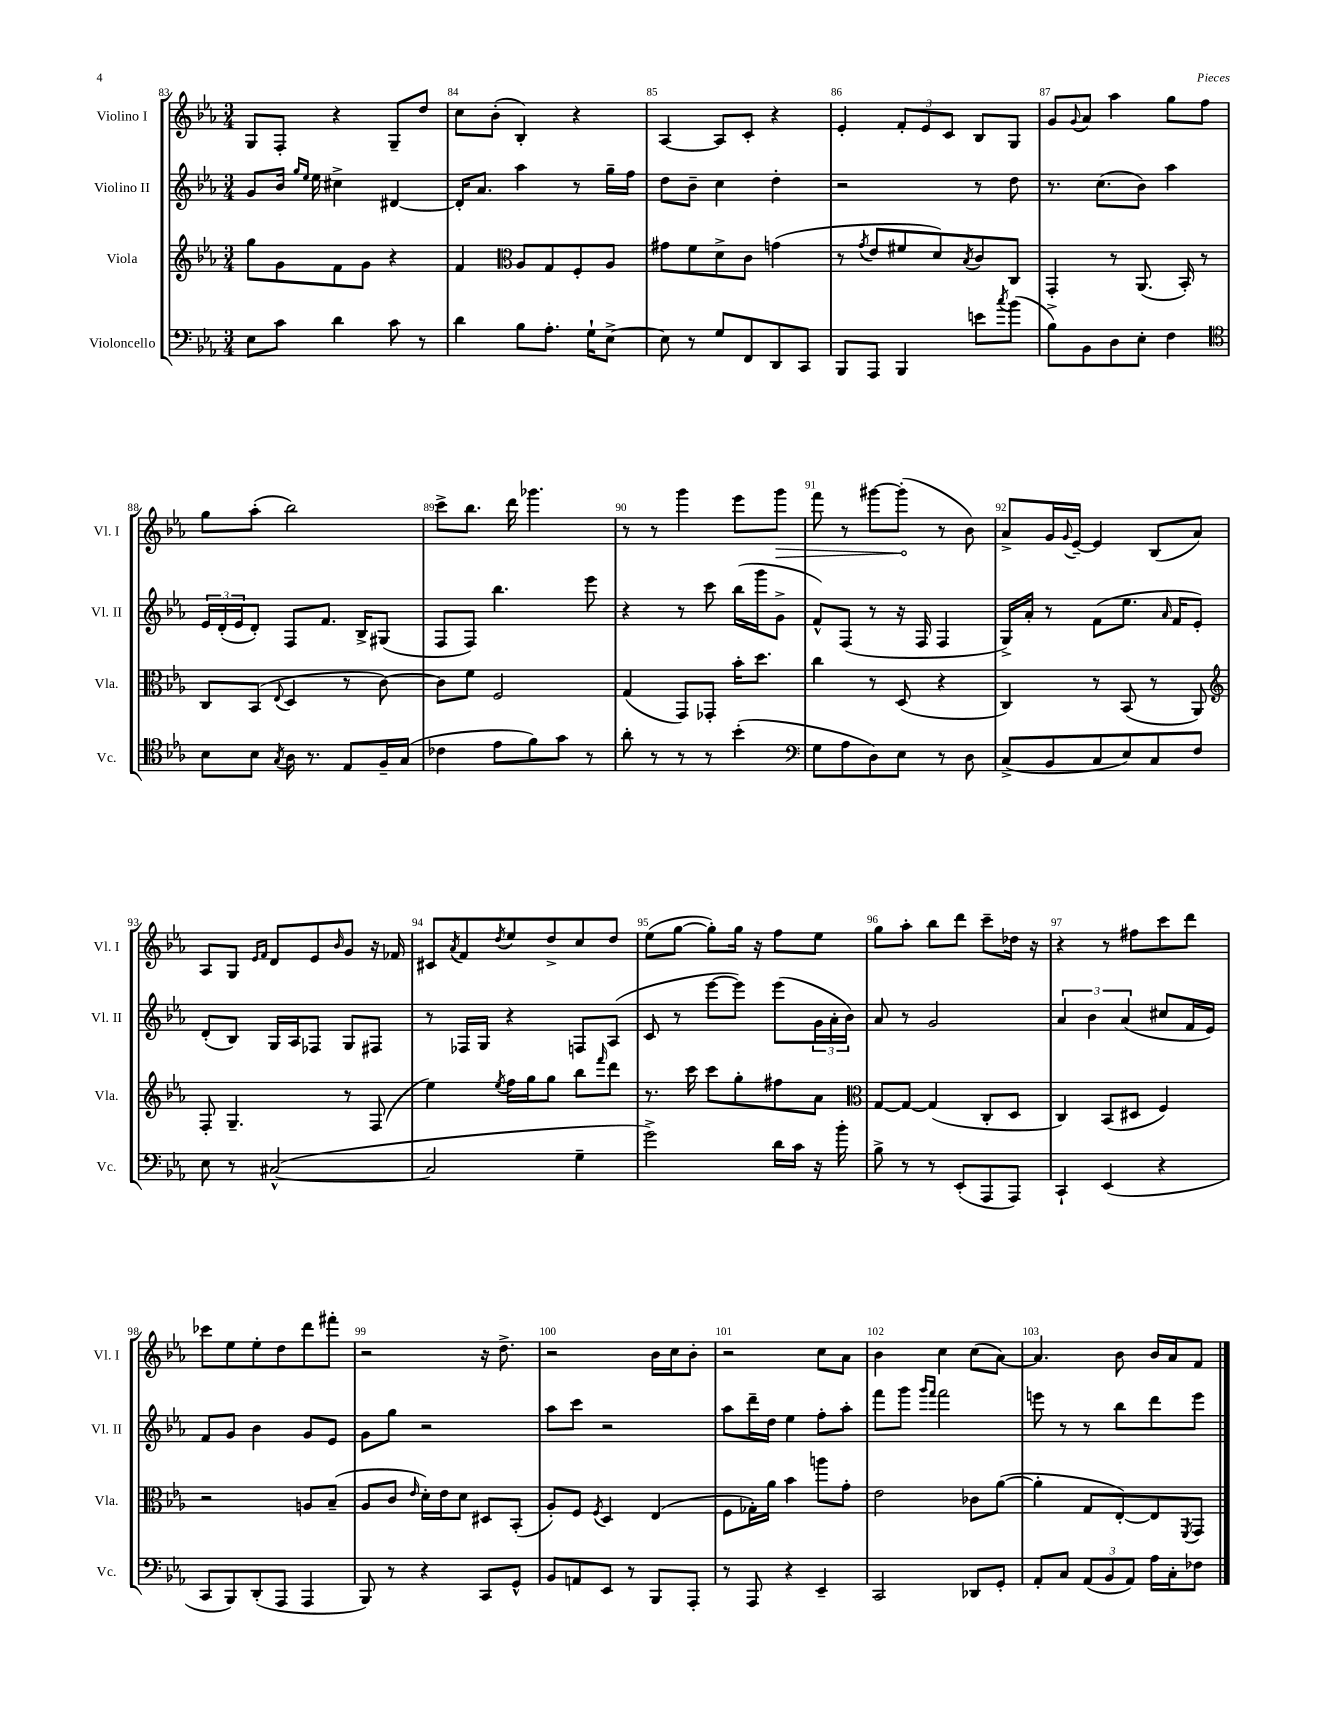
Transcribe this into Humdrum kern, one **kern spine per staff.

**kern	**kern	**kern	**kern	**dynam
*part4	*part3	*part2	*part1	*part1
*staff4	*staff3	*staff2	*staff1	*staff1
*I"Violoncello	*I"Viola	*I"Violino II	*I"Violino I	*
*I'Vc.	*I'Vla.	*I'Vl. II	*I'Vl. I	*
*clefF4	*clefG2	*clefG2	*clefG2	*
*k[b-e-a-]	*k[b-e-a-]	*k[b-e-a-]	*k[b-e-a-]	*
*M3/4	*M3/4	*M3/4	*M3/4	*
=83	=83	=83	=83	=83
8E-\L	8gg\L	8g/L	8G/L	.
8c\J	8g\	16b-/Jk	8F'/J	.
.	.	16qqgg/LL	.	.
.	.	16qqee-/JJ	.	.
.	.	16ee-\	.	.
4d\	8f\	4cc#X^\	4r	.
.	8g\J	.	.	.
8c\	4r	[4d#X/	8G~/L	.
8r	.	.	8dd/J	.
=84	=84	=84	=84	=84
4d\	4f/	16d#'/KL]	8cc\L	.
.	.	8.a-/J	.	.
.	.	.	(8b-'\J	.
*	*clefC3	*	*	*
8B-\L	8A-/L	4aa-\	4B-'/)	.
8.A-'\J	8G/	.	.	.
.	8F'/	8r	4r	.
16G`\KL	.	.	.	.
[8E-^\J	8A-/J	16gg~\LL	.	.
.	.	16ff\JJ	.	.
=85	=85	=85	=85	=85
8E-\]	8g#X\L	8dd\L	[4A-/	.
8r	8f\	8b-~\J	.	.
8G/L	8d^\	4cc\	8A-/L]	.
8FF/	8c\J	.	8c'/J	.
8DD/	(4gn\	4dd'\	4r	.
8CC/J	.	.	.	.
=86	=86	=86	=86	=86
8BBB-/L	8r	2r	4e-'/	.
.	8qg/	.	.	.
8AAA-/J	8e-/L	.	.	.
4BBB-/	8f#X/	.	12f'/L	.
.	.	.	12e-/	.
.	8d/)	.	.	.
.	.	.	12c/J	.
.	8qB-/	.	.	.
8en\L	8c/	8r	8B-/L	.
8qcc/	.	.	.	.
(8b-\J	8C/J	8dd\	8G/J	.
=87	=87	=87	=87	=87
8B-^\L)	4GG'/	8.r	8g/L	.
.	.	.	8qqg/	.
8BB-\	.	.	8a-/J	.
.	.	(8.cc\L	.	.
8D\	8r	.	4aa-\	.
8E-'\J	(8.AA-/	8b-\J)	.	.
4F\	.	4aa-\	8gg\L	.
.	16BB-'/)	.	.	.
.	8r	.	8ff\J	.
!!LO:LB:g=z
=88	=88	=88	=88	=88
*clefC4	*	*	*	*
8B-\L	8C/L	24e-/LL	8gg\L	.
.	.	(24d'/	.	.
.	.	24e-/J	.	.
8B-\J	(8BB-/J	8d'/J)	(8aa-'\J	.
8qG/	8qqE-/	.	.	.
16A-\	4D/	8F/L	2bb-\)	.
8.r	.	.	.	.
.	.	8.f/J	.	.
8E-/L	8r	.	.	.
.	.	16B-^/KL	.	.
16F~/L	[8c\)	(8G#X/J	.	.
(16G/JJ	.	.	.	.
=89	=89	=89	=89	=89
4c-X\	8c\L]	8F/L	8ccc^\L	.
.	8f\J	8F/J)	8.bb-\J	.
8e-\L	2F/	4.bb-\	.	.
.	.	.	16ddd\	.
8f\)	.	.	4.ggg-X\	.
8g\J	.	.	.	.
8r	.	8eee-\	.	.
=90	=90	=90	=90	=90
8a-'\	(4G/	4r	8r	.
8r	.	.	8r	.
8r	8GG/L)	8r	4ggg\	.
8r	8GG-X'/J	8ccc\	.	.
(4b-'\	16b-'\KL	(16bb-\LL	8eee-\L	.
.	8.dd\J	16ggg\J	.	.
!	!	!	!	!LO:HP:b
.	.	8g^\J	8ggg\J	>
=91	=91	=91	=91	=91
*clefF4	*	*	*	*
8G\L	4cc\	8f^^/L)	8fff\	.
8A-\	.	(8F/J	8r	.
8D\)	8r	8r	[8ggg#X\L	.
8E-\J	(8D/	16r	(8ggg#'\J]	.
.	.	16F/	.	.
8r	4r	4F/	8r	]
8D\	.	.	8b-\)	.
=92	=92	=92	=92	=92
(8C^/L	4C/)	16G^/LL)	8a-^/L	.
.	.	16a-'/JJ	.	.
8BB-/	.	8r	16g/L	.
.	.	.	8qqg/	.
.	.	.	[16e-~/JJ	.
8C/	8r	(8f\L	4e-/]	.
8E-/)	(8BB-/	8.ee-\J	.	.
8C/	8r	.	(8B-/L	.
.	.	16qqa-/	.	.
.	.	16f/KL	.	.
8F/J	8AA-/)	8e-'/J)	8a-/J)	.
!!LO:LB:g=z
=93	=93	=93	=93	=93
*	*clefG2	*	*	*
8E-\	8F'/	(8d'/L	8A-/L	.
8r	4.G~/	8B-/J)	8G/J	.
.	.	.	16qqe-/LL	.
.	.	.	16qqf/JJ	.
([2C#X^^/	.	16G/LL	8d/L	.
.	.	16A-/J	.	.
.	.	8F-X/J	8e-/	.
.	.	.	16qqb-/	.
.	8r	8G/L	8g/J	.
.	(8F/	8F#X/J	16r	.
.	.	.	16f-X/	.
=94	=94	=94	=94	=94
2C#/]	4ee-\)	8r	8c#X/L	.
.	.	.	8qa-/	.
.	.	16F-X/LL	8f/	.
.	.	16G/JJ	.	.
.	8qee-/	.	8qdd/	.
.	16ff\LL	4r	8ee-/	.
.	16gg\J	.	.	.
.	8gg\J	.	8dd^/	.
4G~\	8bb-\L	8Fn/L	8cc/	.
.	16qqfff/	.	.	.
.	8ddd\J	(8A-/J	8dd/J	.
=95	=95	=95	=95	=95
2g^\)	8.r	8c/	(8ee-\L	.
.	.	8r	[8gg\J	.
.	16ccc\	.	.	.
.	8ccc\L	[8eee-\L	8gg'\L])	.
.	8gg'\	8eee-\J])	16gg\Jk	.
.	.	.	16r	.
16d\LL	8ff#X\	(8eee-\L	8ff\L	.
16c\JJ	.	.	.	.
16r	8a-\J	24g\L	8ee-\J	.
.	.	24a-'\	.	.
16b-'\	.	.	.	.
.	.	24b-\JJ)	.	.
=96	=96	=96	=96	=96
*	*clefC3	*	*	*
8B-^\	[8G/L	8a-/	8gg\L	.
8r	8G/J_	8r	8aa-'\J	.
8r	(4G/]	2g/	8bb-\L	.
(8EE-'/L	.	.	8ddd\J	.
8AAA-/	8C'/L	.	8ccc~\L	.
8AAA-/J)	8D/J	.	16dd-X\Jk	.
.	.	.	16r	.
=97	=97	=97	=97	=97
4CC`/	4C/)	6a-/	4r	.
.	.	6b-\	.	.
(4EE-/	(8BB-/L	.	8r	.
.	.	(6a-/	.	.
.	8D#X/J	.	8ff#X\L	.
4r	4F/)	8cc#X/L	8ccc\	.
.	.	16f/L	8ddd\J	.
.	.	16e-/JJ)	.	.
!!LO:LB:g=z
=98	=98	=98	=98	=98
8CC/L	2r	8f/L	8ccc-X\L	.
8BBB-/)	.	8g/J	8ee-\	.
(8DD'/	.	4b-\	8ee-'\	.
8AAA-/J	.	.	8dd\	.
4AAA-/	8An/L	8g/L	8ddd\	.
.	(8B-~/J	8e-/J	8fff#X'\J	.
=99	=99	=99	=99	=99
8BBB-/)	8A-/L	8g\L	2r	.
8r	8c/J	8gg\J	.	.
.	16qqe-/	.	.	.
4r	16d'\LL)	2r	.	.
.	16e-\J	.	.	.
.	8d\J	.	.	.
8CC/L	8D#X/L	.	16r	.
.	.	.	8.dd^\	.
8GG^^/J	(8BB-'/J	.	.	.
=100	=100	=100	=100	=100
8BB-/L	8A-'/L)	8aa-\L	2r	.
8AAn/	8F/J	8ccc\J	.	.
.	8qF/	.	.	.
8EE-/J	4D/	2r	.	.
8r	.	.	.	.
8BBB-/L	(4E-/	.	16b-\LL	.
.	.	.	16cc\J	.
8AAA-'/J	.	.	8b-'\J	.
=101	=101	=101	=101	=101
8r	8F\L	8aa-\L	2r	.
8AAA-/	16G-X'\L)	16ddd~\L	.	.
.	16a-\JJ	16dd\JJ	.	.
4r	4b-\	4ee-\	.	.
4EE-~/	8aan\L	8ff'\L	8cc\L	.
.	8g'\J	8aa-'\J	8a-\J	.
=102	=102	=102	=102	=102
2CC/	2e-\	8fff\L	4b-\	.
.	.	8ggg\J	.	.
.	.	16qqggg/LL	.	.
.	.	16qqfff/JJ	.	.
.	.	2fff\	4cc\	.
8DD-X/L	8c-X\L	.	(8cc\L	.
8GG'/J	([8a-\J	.	[8a-\J)	.
=103	=103	=103	=103	=103
8AA-'/L	4a-'\]	8eeen\	4.a-/]	.
8C/J	.	8r	.	.
(12AA-/L	8G/L	8r	.	.
12BB-/	.	.	.	.
.	[8E-'/)	8bb-\L	8b-\	.
12AA-/J)	.	.	.	.
16A-\LL	8E-/]	8ddd\	16b-/LL	.
16C'\J	.	.	16a-/J	.
.	8qFF/	.	.	.
8F-X\J	8GG/J	8eee\J	8f/J	.
==	==	==	==	==
*-	*-	*-	*-	*-
